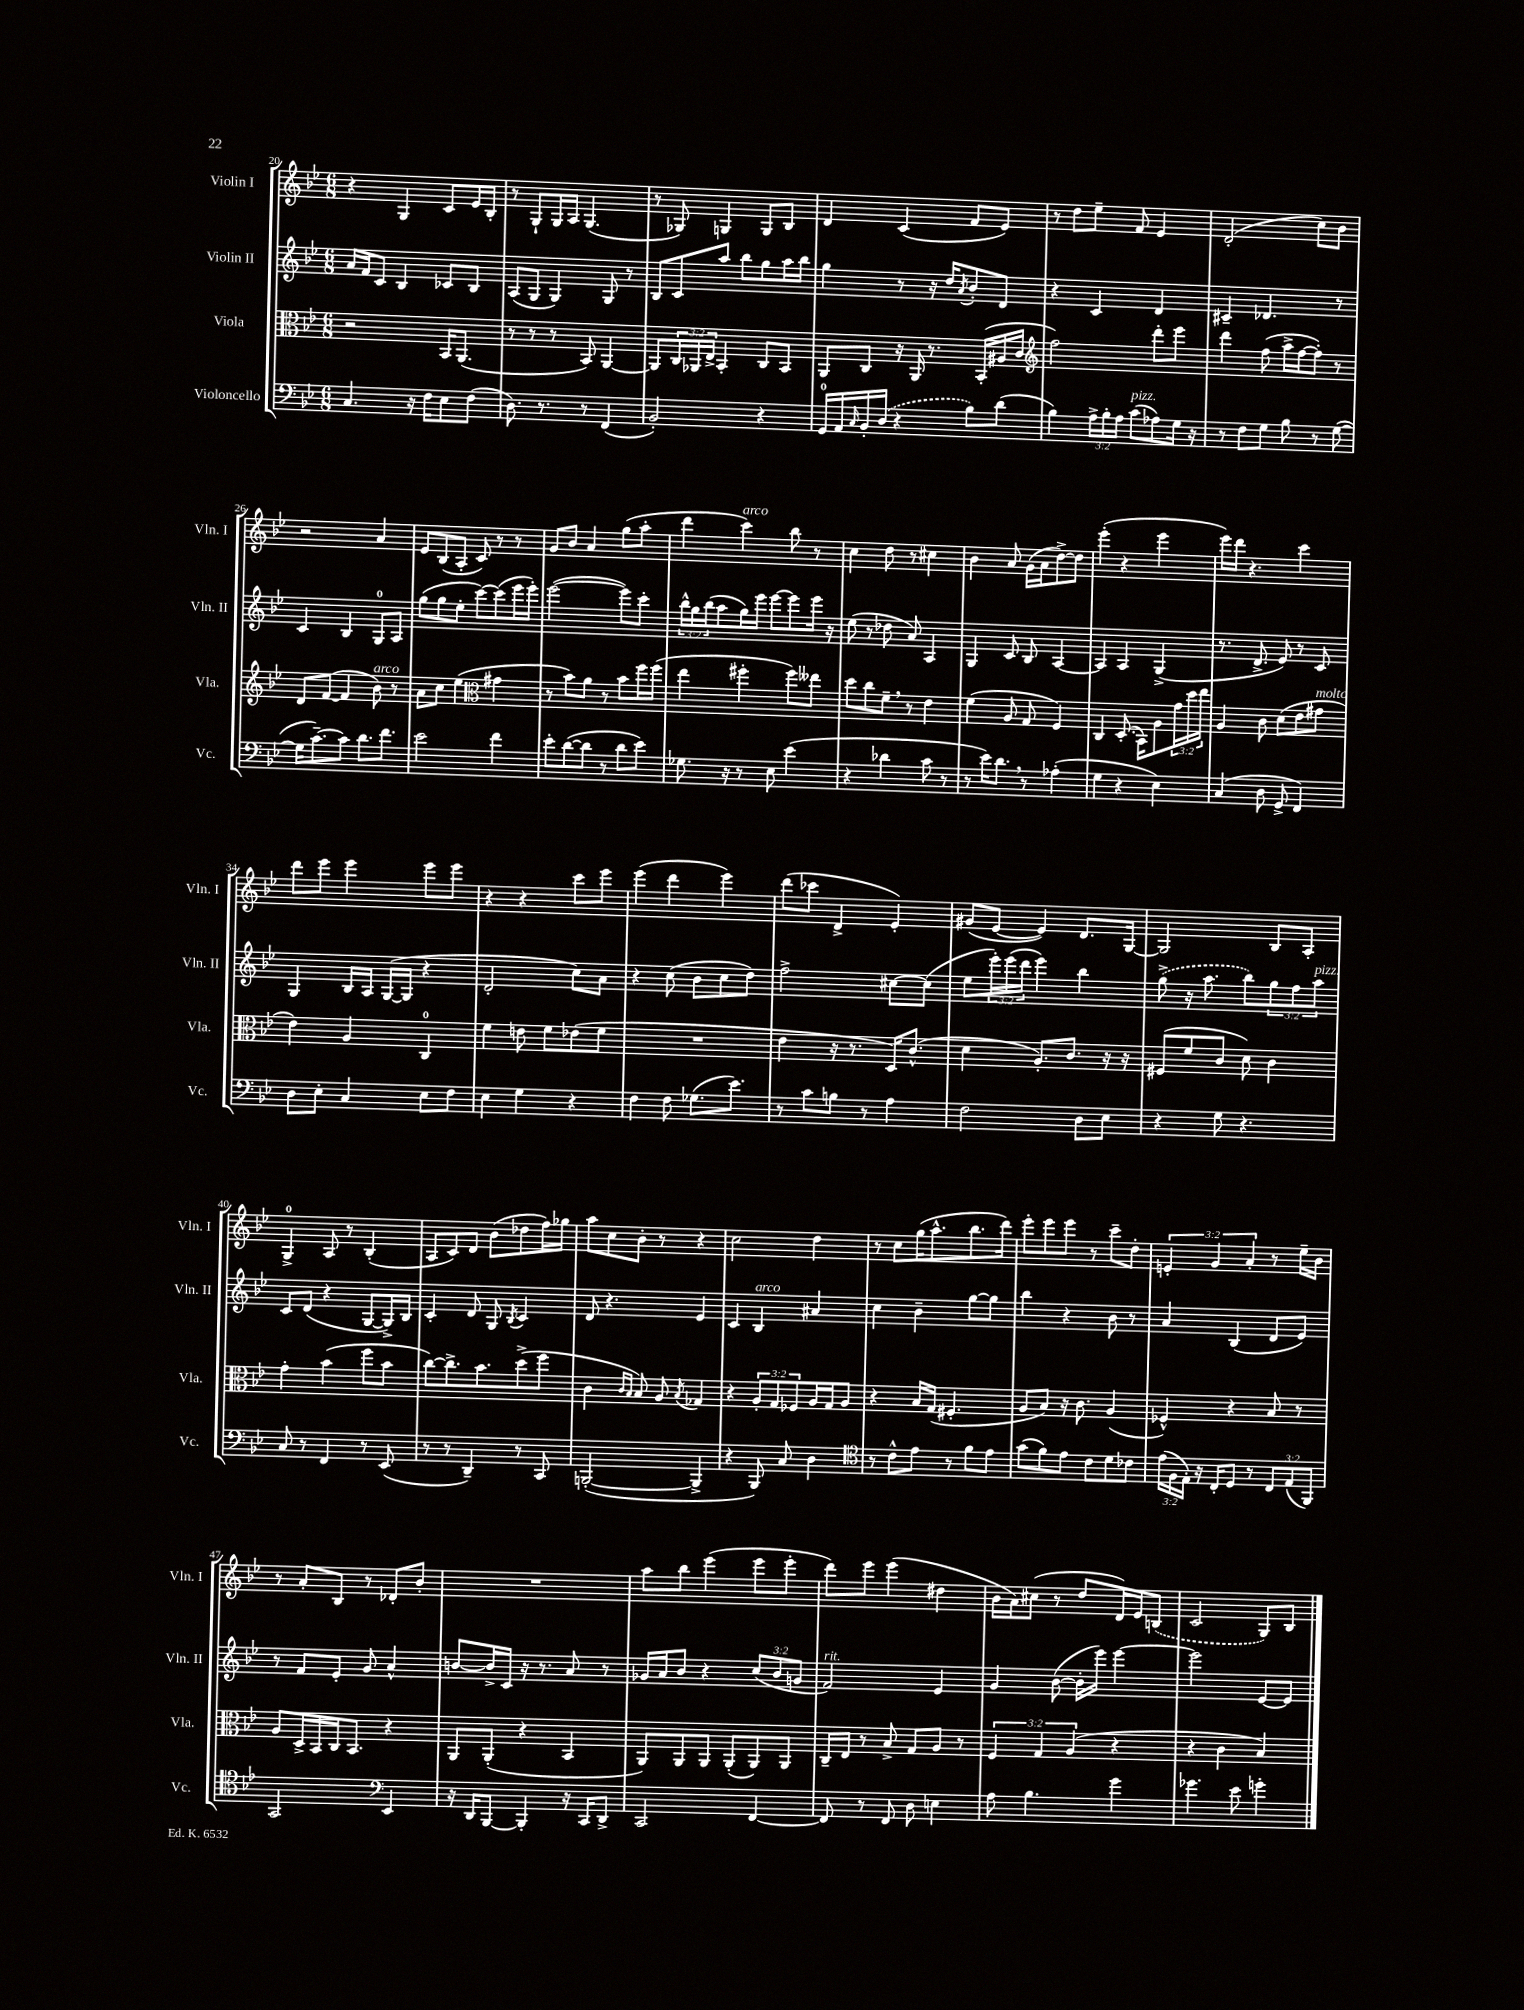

**kern	**kern	**kern	**kern
*staff4	*staff3	*staff2	*staff1
*clefF4	*clefC3	*clefG2	*clefG2
*k[b-e-]	*k[b-e-]	*k[b-e-]	*k[b-e-]
*M6/8	*M6/8	*M6/8	*M6/8
4.C/	2r	16a/LL	4r
.	.	16f/J	.
.	.	8c/J	.
.	.	4B-/	4G/
16r	.	.	.
16F\LK	.	.	.
8E-\	16BB-/LK	8c-/L	8c/L
.	(8.AA/J	.	.
(8F\J	.	8B-/J	16e-/L
.	.	.	16B-'/JJ
=	=	=	=
8.D\)	8r	(8A/L	8r
.	8r	8G/J	8G`/L
8.r	.	.	.
.	8r	4G/)	16G/L
.	.	.	16A/JJ
8r	8BB-/)	.	(4.G/
(4FF/	[4AA/	8G/	.
.	.	8r	.
=	=	=	=
2BB-'/)	8AA/]L	8B-/L	8r
.	24C/L	8c/	8G-/)
.	24AA-/	.	.
.	24E-^/JJ	.	.
.	4BB-'/	8aa/J	4G/
.	.	8bb-\L	.
4r	8C/L	8gg\	8G/L
.	8BB-/J	16aa\L	8B-/J
.	.	16bb-\JJ	.
=	=	=	=
16GG/LL	8AA/L	4gg\	4d/
16AA/	.	.	.
16qqC/	.	.	.
16BB-'/	8C/J	.	.
(16D/JJ	.	.	.
4r	16r	8r	(4c/
.	16AA/	.	.
.	8.r	16r	.
.	.	16dd/LK	.
.	.	8qa/	.
8B-\L)	.	8b-'/	8f/L
.	(16BB-'/LL	.	.
(8d\J	16A#/	8d/J	8e-/J)
.	16c/JJ	.	.
=	=	=	=
*	*clefG2	*	*
4B-\)	2ff\)	4r	8r
.	.	.	8dd\L
24A^\LL	.	4c/	8ee-~\J
24B-'\	.	.	.
24A\JJ	.	.	.
(8c\L	.	.	8f/
8A-\)	8ddd'\L	4d/	4e-/
16G\Jk	8eee-\J	.	.
16r	.	.	.
=	=	=	=
8r	4ddd\	4c#~/	(2d'/
8F\L	.	.	.
8G\J	(8ff\	4.d-/	.
8B-\	16aa^\LL	.	.
.	[16ff\J	.	.
8r	8ff'\]J)	.	8cc\L)
([8G\	8r	8r	8b-\J
=	=	=	=
16G\]LK	8d/L	4c/	2r
[8.c~\)	.	.	.
.	([8f/J	.	.
8c\]J	4f/]	4B-/	.
8.d\L	.	.	.
.	8b-\)	8G/L	4a/
8.f\J	.	.	.
.	8r	8A/J	.
=	=	=	=
2e-\	8a\L	(8gg\L	8e-/L
.	8cc\J	8gg\	(8B-/
.	(4ee-\	8ee-'\J	8A'/J
.	.	[8ccc\L)	8c/)
*	*clefC3	*	*
4f\	4g#\	(8ccc\]	8r
.	.	16eee-\L	8r
.	.	16eee-'\JJ)	.
=	=	=	=
8e-'\L	8r	([2eee-\	8g/L
([8d\	8b-\L)	.	8b-/J
8d\]J	8a\J	.	4a/
8r	8r	.	.
8d\L	8b-\L	8eee-\]L)	(8gg\L
8e-\J)	16ff\L	8ccc'\J	8aa'\J
.	(16ff\JJ	.	.
=	=	=	=
8.G-\	4ee-\	24bb-^^\LL	4ddd\
.	.	24gg\	.
.	.	(24bb-\J	.
.	.	8aa\	.
16r	.	.	.
8r	4ff#'\	16gg\L)	4ccc\)
.	.	16eee-\JJ	.
8E-\	.	[8eee-\L	.
(4e-\	8ff#\L)	8eee-\]	8bb-\
.	8ee--\J	16eee-\Jk	8r
.	.	16r	.
=	=	=	=
4r	8dd\L	(8ee-\	4cc\
.	8cc\	8r	.
4d-\	8f~\J	8dd-\	8dd\
.	8r	8a/)	8r
8c\	4e-\	4A/	4cc#\
8r	.	.	.
=	=	=	=
8r	(4f\	4G/	4b-\
16e-\LK)	.	.	.
8.d\J	.	.	.
.	8A/	8c/	8a/
8r	8G/	8B-/	(16g\LL
.	.	.	16a\J
(4A-'\	4F/)	[4A/	[8dd^\)
.	.	.	8dd\]J
=	=	=	=
4G\	4C/	4A/]	(4eee-'\
4r	(8.D'/	4A/	4r
.	16BB-\LK)	.	.
4E-\)	8A\	(4G^/	4eee-\
.	24g\L	.	.
.	24dd\	.	.
.	24ee-\JJ	.	.
=	=	=	=
(4C/	4A/	8.r	16eee-\LL)
.	.	.	16ddd\JJ
.	.	.	4.r
.	.	8.d^/	.
8D\	8c\	.	.
8GG^/	(8d\L	8e-/)	.
4FF/)	8e-\	8r	4ccc\
.	8g#\J	8c/	.
=	=	=	=
8D\L	4e-\)	4G/	8ddd\L
8E-'\J	.	.	8eee-\J
4C/	4A/	16B-/LL	4eee-\
.	.	16A/JJ	.
.	.	([16G/LL	.
.	.	16G/]JJ	.
8E-\L	4C/	4r	8eee-\L
8F\J	.	.	8eee-\J
=	=	=	=
4E-\	4f\	2d'/	4r
4G\	8e\	.	4r
.	8f\L	.	.
4r	(8e-\	8cc\L)	8ccc\L
.	8f\J	8a\J	8eee-\J
=	=	=	=
4F\	2.r	4r	(4eee-\
8F\	.	(8cc\	4ddd\
(8.G-\L	.	8b-\L	.
.	.	8cc\	4eee-\)
8.e-\J)	.	.	.
.	.	8dd\J)	.
=	=	=	=
8r	4e-\	2ff^\	(8ddd\L
8c\L	.	.	8ccc-\J
8B\J	16r	.	4d^/
.	8.r	.	.
8r	.	.	.
4A\	16D/LK)	[8cc#\L	4e-'/)
.	(8.c^^/J	.	.
.	.	(8cc#\]J	.
=	=	=	=
2F\	4d\	8ee-\L	(8g#/L
.	.	24eee-'\L)	[8e-/J
.	.	(24eee-\	.
.	.	24ddd\JJ	.
.	8.A'/L)	4eee-\)	4e-/])
.	8.c/J	.	.
8D\L	.	4bb-\	8.d/L
8E-\J	16r	.	.
.	16r	.	[16G/Jk
=	=	=	=
4r	(8F#/L	(8gg^\	2G/]
.	8f/	16r	.
.	.	8.aa\	.
8G\	8c/J	.	.
4.r	8d\)	8bb-\L)	.
.	4c\	12gg\	8B-/L
.	.	12ff\	.
.	.	.	8A'/J
.	.	12aa\J	.
=	=	=	=
8C/	4g'\	8c/L	4G^/
8r	.	(8d/J	.
4FF/	(4b-\	4r	8A/
.	.	.	8r
8r	8ff\L	[8G/L	(4B-'/
(8EE-/	8b-\J	16G^/]L)	.
.	.	16B-/JJ	.
=	=	=	=
8r	[8cc\L)	4c'/	8A/L
8r	8.cc^\]	.	8c/)
4DD~/)	.	8d/	8d/J
.	8.b-\	.	.
.	.	8G/	(8b-\L
.	.	8qB-/	.
8r	(8dd^\	4c/	8dd-\
8CC/	8ff\J	.	16ff\L)
.	.	.	16gg-\JJ
=	=	=	=
([2BBB'/	4c\	8d/	8aa\L
.	.	4.r	8cc\
.	16qqc/LL	.	.
.	16qqB-/JJ	.	.
.	8B-/)	.	8b-'\J
.	8A/	.	8r
.	8qB-/	.	.
4BBB^/]	4G-/	4e-/	4r
=	=	=	=
4r	4r	4c/	2cc\
8BBB-/)	12A'/L	4B-/	.
.	12G/	.	.
8C/	.	.	.
.	12F-/	.	.
4D\	16A/L	4a#/	4dd\
.	16G/J	.	.
.	8A/J	.	.
=	=	=	=
*clefC4	*	*	*
8r	4r	4cc\	8r
8c^^\L	.	.	8cc\L
8e-\J	16B-/LL	4b-~\	(16gg\K
.	(16G/JJ	.	8.aa^^\
8r	4.F#'/	.	.
8f\L	.	[8gg\L	8.bb-\
8e-\J	.	8gg\]J	.
.	.	.	16ddd\Jk)
=	=	=	=
(8g\L	8A/L	4bb-\	8eee-'\L
8f\)	8B-/J)	.	8eee-\
8e-\J	16r	4r	8eee-\J
.	8.c\	.	.
8c\L	.	.	8r
8d\	(4A/	8b-\	8ccc~\L
8c-\J	.	8r	8dd'\J
=	=	=	=
(24e-\LL	4F-^^/)	4a/	6e'/
24F\	.	.	.
24E-'\JJ)	.	.	.
16r	.	.	.
.	.	.	6g/
16C'/LK	.	.	.
8D/J	4r	(4B-/	.
.	.	.	6a'/
8r	.	.	.
12C/L	8B-/	8d/L	8r
(12E-/	.	.	.
.	8r	8e-/J)	16ee-~\LL
12FF/J)	.	.	.
.	.	.	16b-\JJ
=	=	=	=
2GG/	8A/L	8r	8r
.	16D^/L	8f/L	8a'/L
.	16BB-/	.	.
.	16C/J	8e-'/J	8B-/J
.	8.BB-/J	.	.
.	.	8g/	8r
*clefF4	*	*	*
4EE-/	4r	4a^^/	8d-'/L
.	.	.	8b-'/J
=	=	=	=
16r	8AA/L	[8b/L	2.r
16DD/LK	.	.	.
[8BBB-/J	(8AA'/J	16b^/]L	.
.	.	16c/JJ	.
4BBB-'/]	4r	16r	.
.	.	8.r	.
16r	4BB-/	8a/	.
16CC/LK	.	.	.
8DD^/J	.	8r	.
=	=	=	=
2CC/	8AA/L)	16g-/LL	8aa\L
.	.	16a/J	.
.	8AA/	8b-/J	8bb-\J
.	8AA/J	4r	(4eee-\
.	(8AA'/L	.	.
[4FF/	8AA/)	(12cc/L	8eee-\L
.	.	12b-/	.
.	8AA/J	.	8eee-'\J
.	.	12g/J	.
=	=	=	=
8FF/]	16C~/LL	2f/)	8ddd\L)
.	16E-/JJ	.	.
8r	8r	.	8eee-\J
8FF/	8B-^/	.	(4eee-\
8D\	8G/L	.	.
4E\	8A/J	4e-/	4dd#\
.	8r	.	.
=	=	=	=
8A\	6F/	4g/	16b-\LL
.	.	.	16a\J)
4.B-\	.	.	(8cc#\J
.	6G/	.	.
.	.	([8b-\	8r
.	(6A/	.	.
.	.	16b-'\]LL	8dd/L
.	.	16eee-\JJ)	.
4g\	4r	[4eee-\	16d/L)
.	.	.	16e-/J
.	.	.	(8B/J
=	=	=	=
4.g-\	4r	2eee-\]	2c/
.	4c\	.	.
8e-\	.	.	.
4g'\	4B-/)	[8e-/L	8G/L)
.	.	8e-/]J	8B-/J
==	==	==	==
*-	*-	*-	*-
